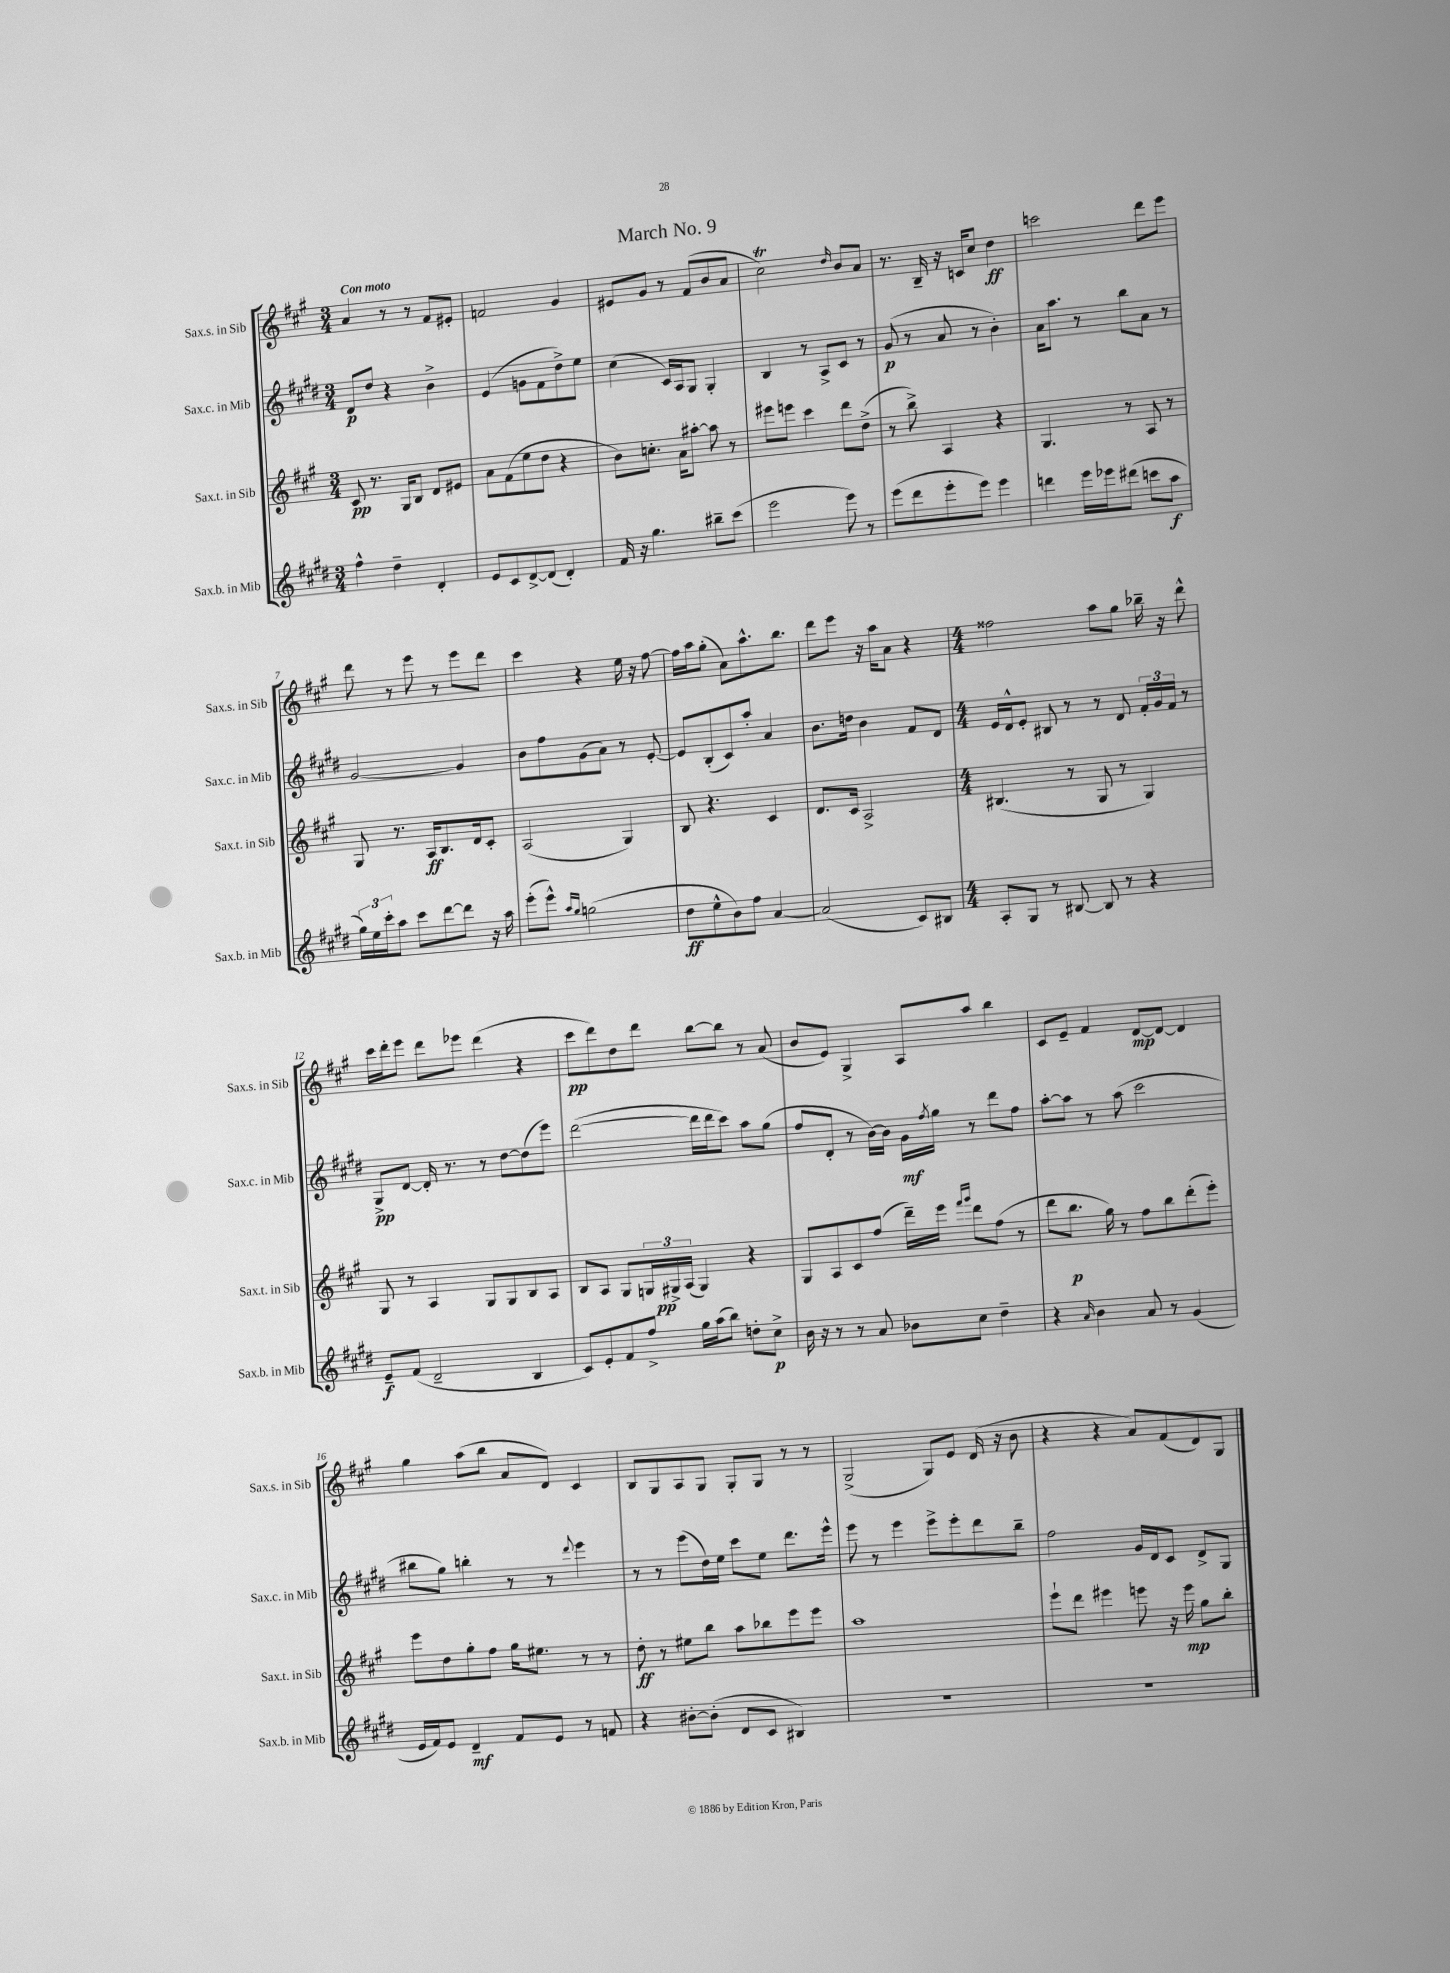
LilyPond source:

\header { title = "March No. 9" }
<<
\new StaffGroup <<
\new Staff = "s0" \with { instrumentName = "Sax.s. in Sib" shortInstrumentName = "Sax.s. in Sib" } {
    \clef treble \key a \major \numericTimeSignature \time 3/4 \tempo "Con moto"
    a'4 r8 r8 fis'8 eis'8-. |
    f'2 gis'4 |
    eis'8 gis'8 r8 fis'8( b'8 a'8 |
    cis''2\trill) \grace { d''16 } b'8 a'8 |
    r8. b16-- r16 c'16 cis''8 d''4\ff |
    c'''2 d'''8 e'''8 |
    d'''8 r8 e'''8 r8 e'''8 d'''8 |
    cis'''4 r4 e''16 r16 fis''8~ |
    fis''16 a''16 gis''8-.( a'8) a''8.-^ b''8. |
    d'''8 e'''8 r16 a''16 a'8 r4 |
    \numericTimeSignature \time 4/4 fisis''2 a''8 gis''8 bes''16-- r16 d'''8-^ |
    cis'''16 d'''16-. e'''8 d'''8 ees'''8 d'''4( r4 |
    cis'''8\pp d'''8) d''8 d'''8 b''8~ b''8 r8 a'8( |
    b'8 e'8) gis4-> a8 a''8 b''4 |
    cis'8 e'8-- fis'4 d'8~\mp d'8~ d'4 |
    gis''4 a''8( b''8 a'8 d'8) cis'4 |
    b8 gis8 a8 gis8 gis8-. gis8 r8 r8 |
    gis2->( gis8) e'8 d'16( r16 b'8 |
    r4 r4 a'8) fis'8( d'8) gis8 \bar "|." |
}
\new Staff = "s1" \with { instrumentName = "Sax.c. in Mib" shortInstrumentName = "Sax.c. in Mib" } {
    \clef treble \key e \major \numericTimeSignature \time 3/4
    dis'8\p dis''8 r4 b'4-> |
    e'4( g'8 fis'8 dis''8->) e''8 |
    cis''4( cis'16) a16 gis8 gis4-. |
    b4 r8 a8-> cis'8 r8 |
    gis'8\p( r8 a'8 r8 b'4-.) |
    a'16 a''8. r8 b''8 a'8 r8 |
    gis'2~ gis'4 |
    b'8 fis''8 gis'8( a'8) r8 e'8~-. |
    e'8 b8-.( cis'8) a''8-. a'4 |
    b'8. d''16 b'4 fis'8 dis'8 |
    \numericTimeSignature \time 4/4 e'16 dis'16-^ e'8-. bis8 r8 r8 dis'8 \tuplet 3/2 { fis'16-. gis'16 fis'16 } r8 |
    gis8->\pp dis'8~ dis'16-. r8. r8 dis''8~ dis''8( e'''8) |
    dis'''2~( dis'''16 dis'''16 cis'''8) a''8 gis''8( |
    fis''8 dis'8-. r8 b'16~) b'16 gis'16\mf \acciaccatura { fis''8 } gis''16 r8 dis'''8 fis''8 |
    a''8~-. a''8 r8 a''8( cis'''2 |
    bis''8 gis''8) b''4-. r8 r8 \appoggiatura { dis'''8 } e'''4 |
    r8 r8 e'''8( dis''16) e''16 cis'''8 e''8 dis'''8. e'''16-^ |
    e'''8 r8 e'''4 e'''8-> e'''8-. dis'''8 b''8-- |
    fis''2 gis'16 dis'16 cis'8 dis'8-> gis8 \bar "|." |
}
\new Staff = "s2" \with { instrumentName = "Sax.t. in Sib" shortInstrumentName = "Sax.t. in Sib" } {
    \clef treble \key a \major \numericTimeSignature \time 3/4
    cis'8\pp r8. gis16 b8 d'8 eis'8 |
    a'8 fis'8( e''8 d''8 r4 |
    b'8) c''8.-. a'16 ais''8~-. ais''8 r8 |
    eis'''8 e'''8 cis'''4 d'''8 d''8->( |
    r8 b''8->) a4 r4 |
    gis4. r8 a8 r8 |
    gis8 r8. a16\ff b8. d'16 cis'8-. |
    a2( gis4) |
    b8 r4. cis'4 |
    d'8. cis'16 a2-> |
    \numericTimeSignature \time 4/4 bis4.( r8 gis8 r8 gis4) |
    gis8 r8 a4 gis8 gis8 b8 a8 |
    b8 a8 gis8 \tuplet 3/2 { g16 gis16->\pp a16( } gis4) r4 |
    gis8 a8 cis'8 fis''8( d'''16--) e'''16 \grace { fis'''16 gis'''16 } d'''8 fis''8( r8 |
    d'''8 b''8.\p gis''16) r8 fis''8 b''8 d'''8-.( e'''8-.) |
    e'''8 d''8 gis''8-. fis''8 gis''16 eis''8. r8 r8 |
    d''8-.\ff r8 eis''8 b''8 a''8 bes''8 e'''8 e'''8 |
    a''1 |
    e'''8-! d'''8 eis'''4 e'''8 r16 e'''16\mp gis''8 b''8-. \bar "|." |
}
\new Staff = "s3" \with { instrumentName = "Sax.b. in Mib" shortInstrumentName = "Sax.b. in Mib" } {
    \clef treble \key e \major \numericTimeSignature \time 3/4
    fis''4-^ dis''4-- dis'4-. |
    e'8 cis'8 dis'8~-> dis'8( dis'4-.) |
    fis'16 r16 gis''4. bis''8-- cis'''8( |
    e'''2 e'''8) r8 |
    e'''8( dis'''8 e'''8-. e'''8) e'''4 |
    d'''4 e'''16 ees'''16 dis'''8( c'''8 a''8\f |
    \tuplet 3/2 { gis''16) e''16 cis'''16-. } a''8 cis'''8 dis'''8~ dis'''8 r16 a''16 |
    e'''8-.( e'''8-^) \grace { a''16 gis''16 } g''2( |
    dis''8\ff e''8-^ b'8) fis''8 a'4~ |
    a'2( cis'8) bis8 |
    \numericTimeSignature \time 4/4 a8-. gis8 r8 bis8~ bis8 r8 r4 |
    e'8--\f fis'8( dis'2-- b4 |
    cis'8) e'8-. fis'8 fis''8-> gis''16 a''16( b''8) d''8-. cis''8->\p |
    b'16 r16 r8 r8 a'8 bes'8 cis''8 dis''4-- |
    r4 \grace { a'16 } b'4 a'8 r8 gis'4( |
    e'16 fis'16) e'8 dis'4--\mf fis'8 e'8 r8 f'8 |
    r4 bis'8~-. bis'8-.( dis'8 cis'8 bis4) |
    R1 |
    R1 \bar "|." |
}
>>
>>
